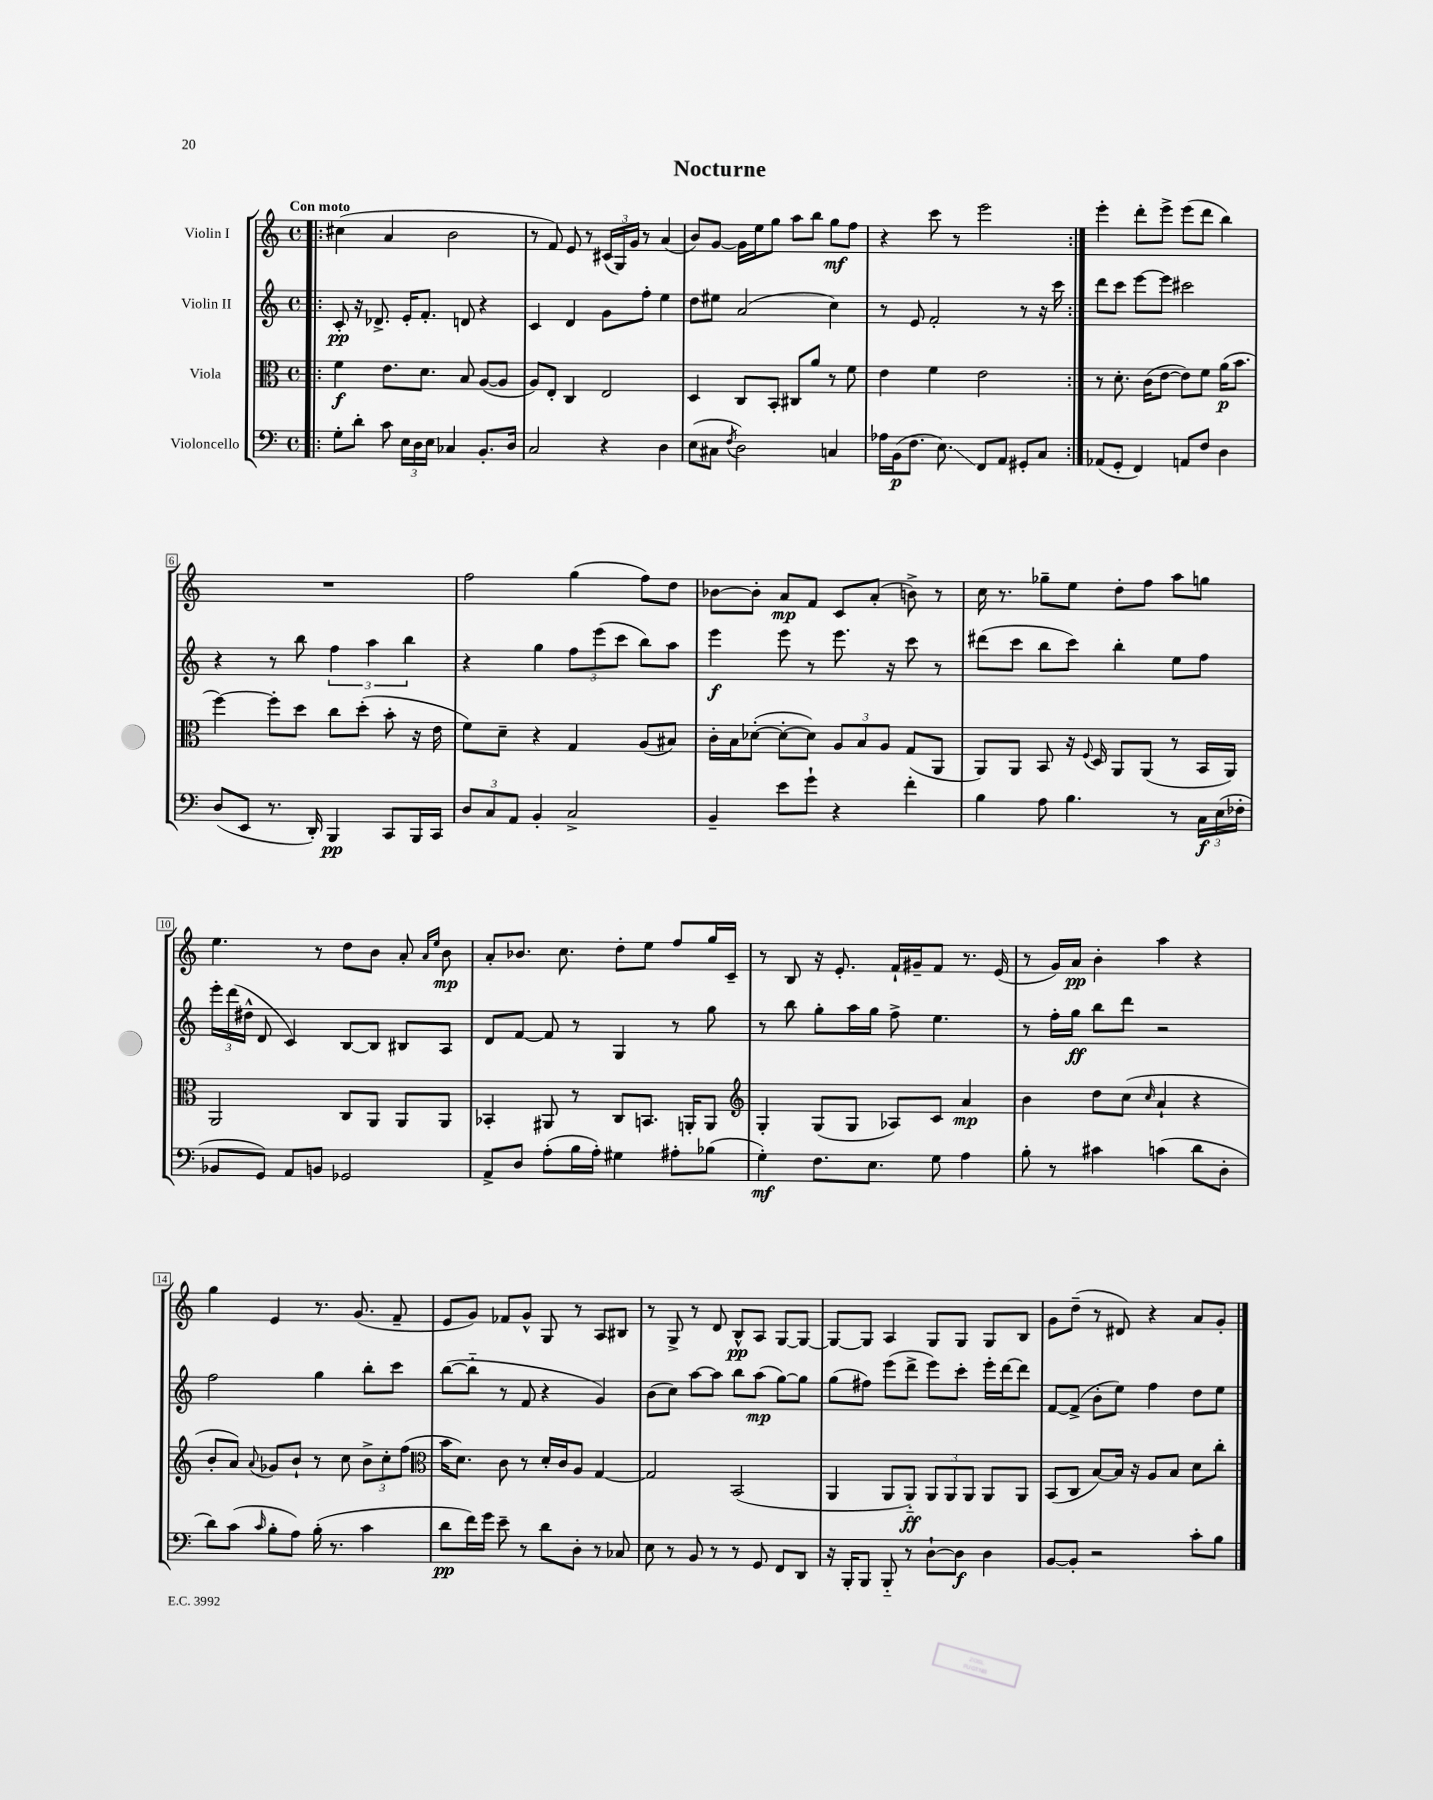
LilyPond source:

\header { title = "Nocturne" }
<<
\new StaffGroup <<
\new Staff = "s0" \with { instrumentName = "Violin I" } {
    \clef treble \key c \major \defaultTimeSignature \time 4/4 \tempo "Con moto"
    \autoBeamOff \repeat volta 2 { \bar ".|:" cis''4( a'4 b'2 |
    r8 f'8) e'8 r8 \tuplet 3/2 { cis'16[( g16) g'16] } r8 a'4( |
    b'8[) g'8]~ g'16[ e''16 g''8] a''8[ b''8] g''8[\mf f''8] |
    r4 c'''8 r8 e'''2 | }
    e'''4-. d'''8[-. e'''8]-> e'''8[( d'''8] b''4) |
    R1 |
    f''2 g''4( f''8[) d''8] |
    bes'8[~ bes'8]-. a'8[\mp f'8] c'8[ a'8]-.( b'8->) r8 |
    c''16 r8. ges''8[-- e''8] d''8[-. f''8] a''8[ g''8] |
    e''4. r8 d''8[ b'8] a'8-. \grace { a'16[ e''16] } b'8\mp |
    a'8[-. bes'8.] c''8. d''8[-. e''8] f''8[ g''16 c'16]-- |
    r8 b8 r16 e'8.-. f'16[-! gis'16-- f'8] r8. e'16( |
    r8 g'16[) a'16]\pp b'4-. a''4 r4 |
    g''4 e'4 r8. g'8.( f'8-- |
    e'8[ g'8]) fes'8[ g'8]-^ g8 r8 a8[ bis8] |
    r8 g8-> r8 d'8 b8[-^\pp a8] g8[~ g8]~ |
    g8[~ g8] a4 g8[ g8] g8[ b8] |
    g'8[ d''8]--( r8 dis'8) r4 a'8[ g'8]-. \bar "|." |
}
\new Staff = "s1" \with { instrumentName = "Violin II" } {
    \clef treble \key c \major \defaultTimeSignature \time 4/4
    \autoBeamOff \repeat volta 2 { \bar ".|:" c'8-.\pp r16 des'8.-> e'16[-. f'8.]-. d'8 r4 |
    c'4 d'4 g'8[ f''8]-. e''4 |
    d''8[ eis''8] a'2( c''4) |
    r8 e'8 f'2-. r8 r16 c'''16 | }
    d'''8[ c'''8] e'''8[~ e'''8] cis'''2 |
    r4 r8 b''8 \tuplet 3/2 { f''4 a''4 b''4 } |
    r4 g''4 \tuplet 3/2 { f''8[ e'''8( c'''8] } b''8[) a''8] |
    e'''4\f e'''8 r8 e'''8. r16 c'''8 r8 |
    dis'''8[( c'''8] b''8[ c'''8]) b''4-. e''8[ f''8] |
    \tuplet 3/2 { e'''16[-. d'''16( dis''16]-^ } d'8 c'4) b8[~ b8] bis8[ a8] |
    d'8[ f'8]~ f'8 r8 g4 r8 g''8 |
    r8 b''8 g''8[-. a''16 g''16] f''8-> e''4. |
    r8 f''16[-. g''16]\ff b''8[ d'''8] r2 |
    f''2 g''4 b''8[-. c'''8] |
    b''8[~( b''8]-_ r8 f'8 r4 g'4) |
    b'8[( c''8]) a''8[~ a''8] b''8[ a''8]\mp( g''8[~) g''8] |
    g''8[( fis''8]) e'''8[( d'''8]-> e'''8[) c'''8]-. e'''16[-. d'''16~ d'''8] |
    f'8[~ f'8]->( b'8[-. e''8]) f''4 d''8[ e''8] \bar "|." |
}
\new Staff = "s2" \with { instrumentName = "Viola" } {
    \clef alto \key c \major \defaultTimeSignature \time 4/4
    \autoBeamOff \repeat volta 2 { \bar ".|:" f'4\f e'8.[ d'8.] b8 a8[~( a8] |
    a8[) e8]-. c4 e2 |
    d4 c8[ b,8]-. cis8[ a'8] r8 f'8 |
    e'4 f'4 e'2 | }
    r8 d'8.-. c'16[( e'8]~ e'8[) f'8] a'16[\p( b'8.] |
    f''4~) f''8[-. d''8] c''8[ d''8]-.( b'8-. r16 e'16 |
    f'8[) d'8]-- r4 g4 a8[( bis8]) |
    c'16[-. b16 des'8]~-.( des'8[~-. des'8]) \tuplet 3/2 { a8[ b8 a8] } g8[( a,8] |
    a,8[) a,8] b,8 r16 \appoggiatura { f8 } d16 a,8[ a,8]( r8 b,16[ a,16]) |
    a,2 c8[ a,8] a,8[ a,8] |
    bes,4-. ais,8 r8 c8[ b,8.] a,16[-. a,8] |
    \clef treble g4-. g8[( g8] aes8[) c'8] a'4\mp |
    b'4 d''8[ c''8]( \grace { c''16 } a'4-! r4 |
    b'8[-. a'8]) \appoggiatura { a'8 } ges'8[ b'8]-! r8 c''8 \tuplet 3/2 { b'8[-> c''8-. f''8]( } |
    \clef alto b'16[ d'8.]) c'8 r8 d'16[-. c'16 a8] g4~ |
    g2 b,2( |
    a,4 a,8[ a,8]-_\ff) \tuplet 3/2 { a,8[ a,8 a,8] } a,8[ a,8] |
    b,8[( c8] b8[~) b16] r16 a8[ b8] d'8[ c''8]-. \bar "|." |
}
\new Staff = "s3" \with { instrumentName = "Violoncello" } {
    \clef bass \key c \major \defaultTimeSignature \time 4/4
    \autoBeamOff \repeat volta 2 { \bar ".|:" g8[-. d'8]-. c'8 \tuplet 3/2 { e16[ d16 e16] } ces4 b,8.[-. d16] |
    c2 r4 d4 |
    e8[( cis8] \acciaccatura { f8 } d2) c4 |
    aes16[ b,16\p( f8.] e8.\glissando) f,8[ a,8] gis,8[-. c8] | }
    aes,8[( g,8]-. f,4) a,8[ f8] d4 |
    d8[( e,8] r8. d,16-.) b,,4\pp c,8[ b,,16 c,16] |
    \tuplet 3/2 { d8[ c8 a,8] } b,4-. c2-> |
    b,4-- e'8[ g'8]-! r4 f'4-. |
    b4 a8 b4. r8 \tuplet 3/2 { c16[\f e16( fes16]-. } |
    bes,8[ g,8]) a,8[ b,8] ges,2 |
    a,8[-> d8] a8[-.( b16 a16]-.) gis4 ais8[-. bes8]( |
    g4-.\mf) f8.[ e8.] g8 a4 |
    b8-. r8 cis'4 c'4( d'8[ d8]-. |
    d'8[) c'8]( \grace { c'16 } b8[-. a8]) b16-.( r8. c'4 |
    d'8[\pp f'16) g'16] e'8-- r8 d'8[ d8]-. r8 ces8 |
    e8 r8 b,8 r8 r8 g,8 f,8[ d,8] |
    r16 b,,16[-. b,,8] b,,8-_ r8 d8[~-! d8]\f d4 |
    b,8[~ b,8]-. r2 c'8[-. b8] \bar "|." |
}
>>
>>
\layout { \context { \Score \override BarNumber.stencil = #(make-stencil-boxer 0.1 0.3 ly:text-interface::print) } }
